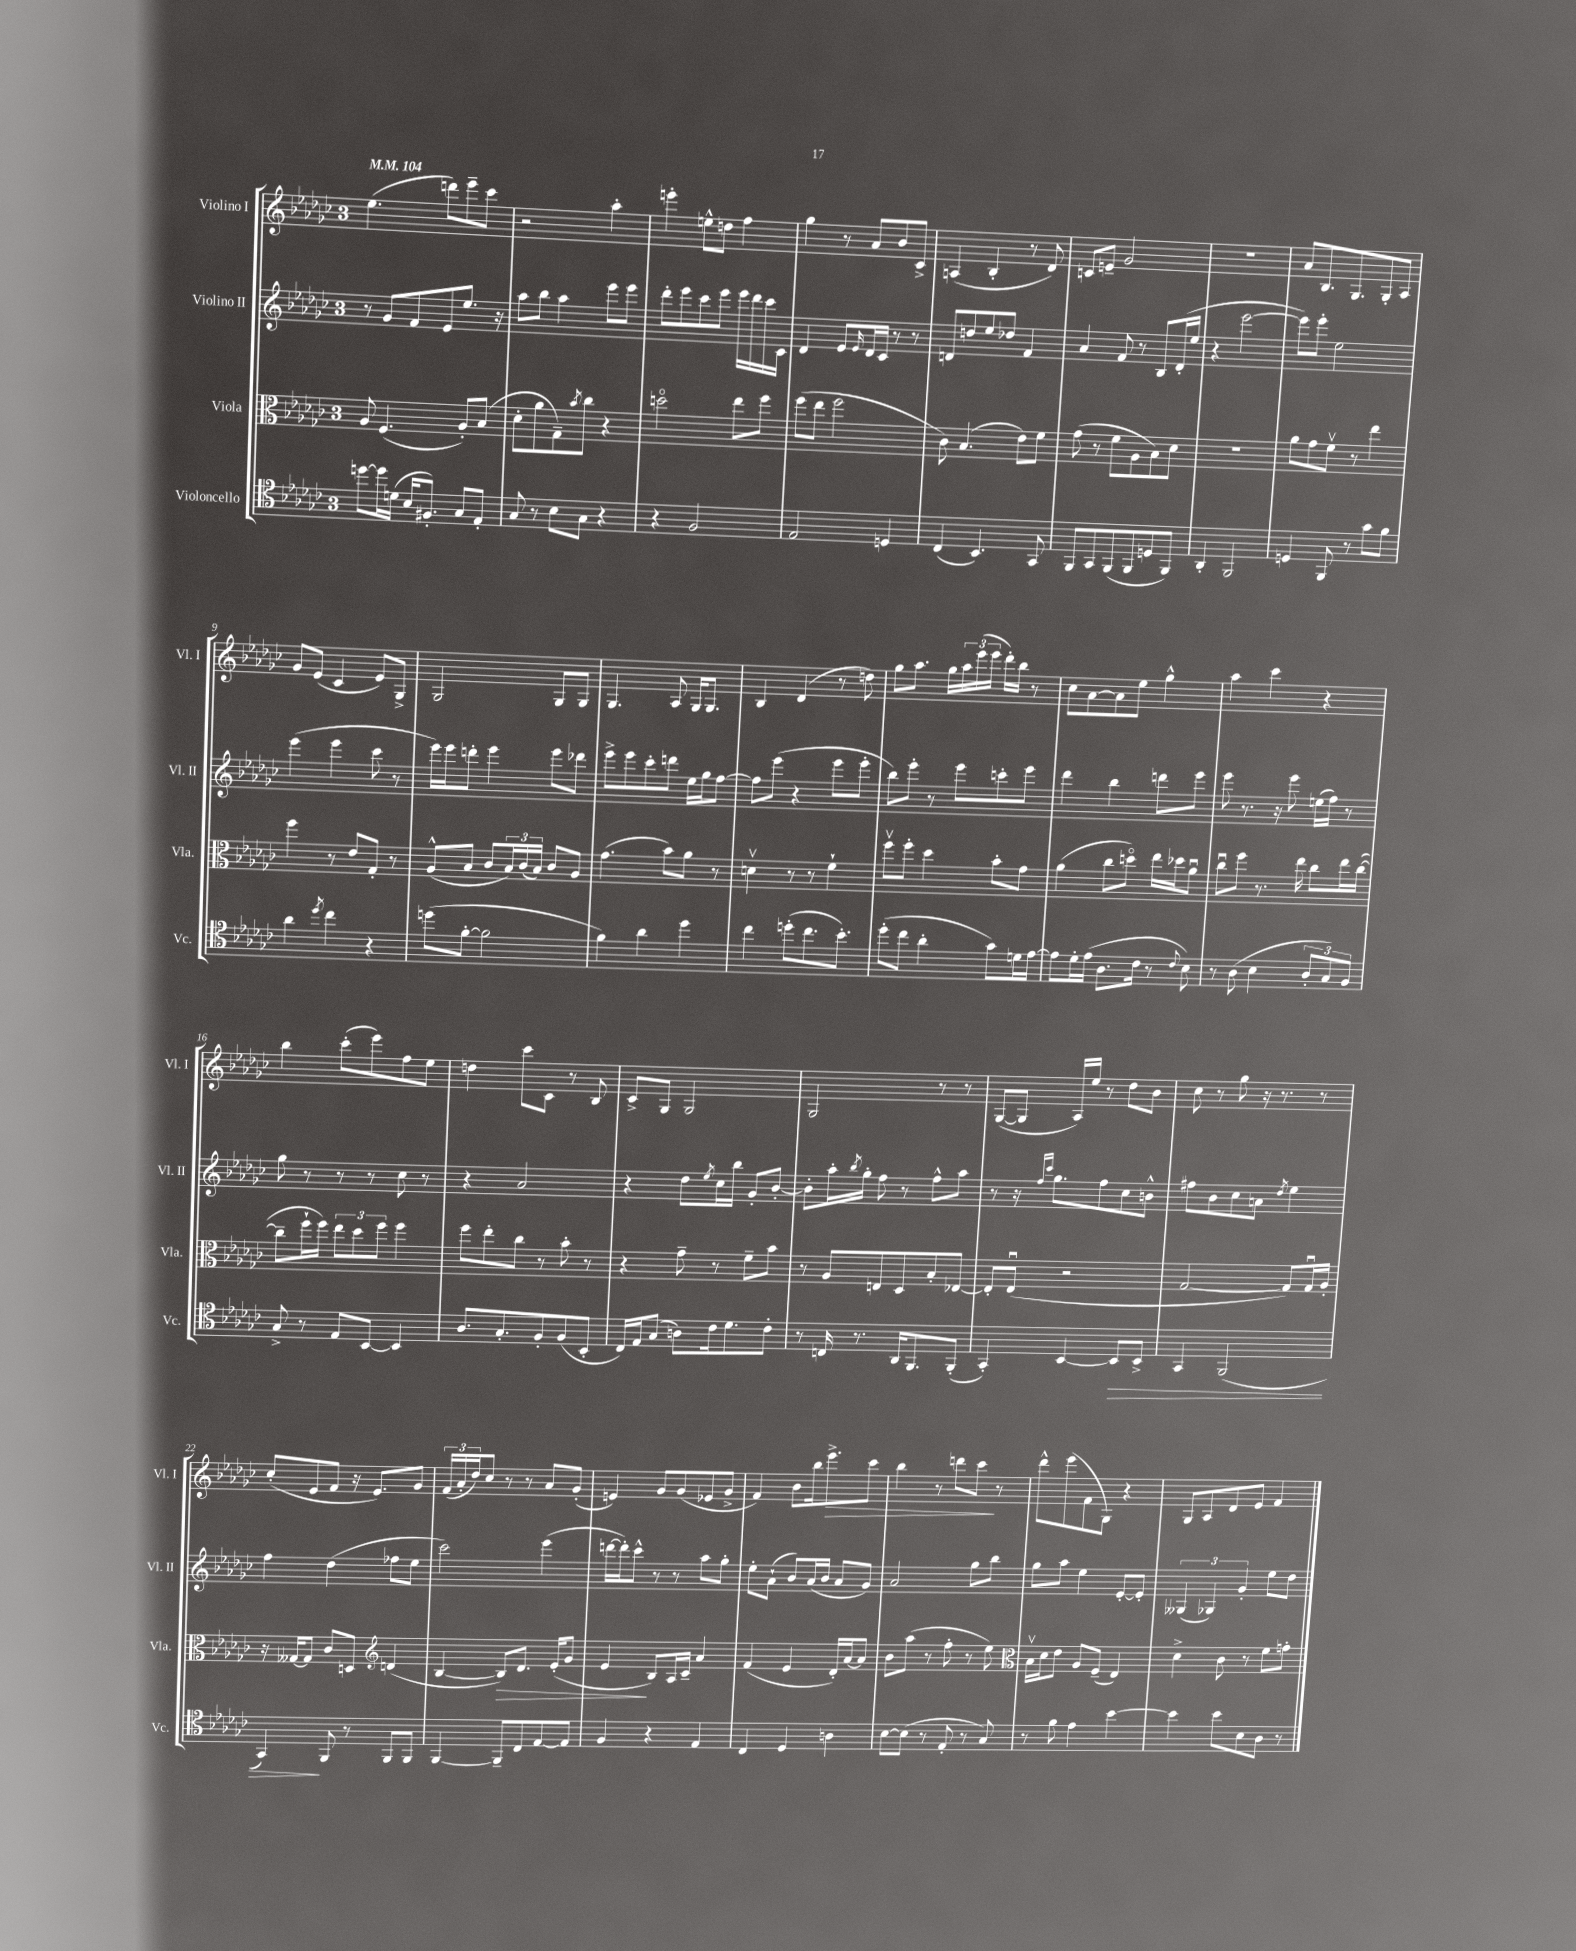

**kern	**dynam	**kern	**dynam	**kern	**kern	**dynam
*part4	*part4	*part3	*part3	*part2	*part1	*part1
*staff4	*staff4	*staff3	*staff3	*staff2	*staff1	*staff1
*I"Violoncello	*	*I"Viola	*	*I"Violino II	*I"Violino I	*
*I'Vc.	*	*I'Vla.	*	*I'Vl. II	*I'Vl. I	*
*clefC4	*	*clefC3	*	*clefG2	*clefG2	*
*k[b-e-a-d-g-c-]	*	*k[b-e-a-d-g-c-]	*	*k[b-e-a-d-g-c-]	*k[b-e-a-d-g-c-]	*
*M3/4	*	*M3/4	*	*M3/4	*M3/4	*
*MM104	*	*MM104	*	*MM104	*MM104	*
=1	=1	=1	=1	=1	=1	=1
[8ddn\L	.	8A-/	.	8r	(4.ee-\	.
16dd\L]	.	(4.F/	.	8g-/L	.	.
(16dn\JJ	.	.	.	.	.	.
16B-/KL	.	.	.	8f/	.	.
8.F#X'/J)	.	.	.	.	.	.
.	.	.	.	8e-/	8dddn\L)	.
8G-/L	.	8A-'/L)	.	8.ee-/J	8eee-~\	.
8E-'/J	.	(8B-/J	.	.	8ccc-\J	.
.	.	.	.	16r	.	.
=2	=2	=2	=2	=2	=2	=2
8G-/	.	8d-'\L	.	8aa-\L	2r	.
8r	.	8a-\	.	8bb-\J	.	.
8B-\L	.	8G-~\)	.	4aa-\	.	.
.	.	8qb-/	.	.	.	.
8G-\J	.	8cc-\J	.	.	.	.
4r	.	4r	.	8eee-\L	4aa-'\	.
.	.	.	.	8eee-\J	.	.
=3	=3	=3	=3	=3	=3	=3
4r	.	2ddn\	.	8ddd-'\L	4eeen'\	.
.	.	.	.	8eee-\	.	.
2F/	.	.	.	8ccc-\	8een^^\L	.
.	.	.	.	8eee-\J	8ddn\J	.
.	.	8ee-\L	.	16eee-\LL	4ff\	.
.	.	.	.	16ddd-\	.	.
.	.	8ff\J	.	16ccc-\	.	.
.	.	.	.	16c-\JJ	.	.
=4	=4	=4	=4	=4	=4	=4
2E-/	.	(8ff\L	.	4d-/	4gg-\	.
.	.	8ee-\J	.	.	.	.
.	.	2ff\	.	8e-/L	8r	.
.	.	.	.	16qqe-/	.	.
.	.	.	.	16d-/L	8a-/L	.
.	.	.	.	16c-/JJ	.	.
4Dn/	.	.	.	8r	8b-/	.
.	.	.	.	8r	8c-^/J	.
=5	=5	=5	=5	=5	=5	=5
(4C-/	.	8c-\)	.	8dn/L	(4An/	.
.	.	(4.B-/	.	8ddn/	.	.
4.BB-/)	.	.	.	8ee-/	4B-'/	.
.	.	.	.	8dd-X/J	.	.
.	.	8e-\L)	.	4f/	8r	.
8GG-/	.	8f\J	.	.	8d-/)	.
=6	=6	=6	=6	=6	=6	=6
8FF/L	.	(8g-\	.	4a-/	8cn/L	.
8GG-/	.	8r	.	.	8en~/J	.
(8FF/	.	8f\L	.	8f/	2g-/	.
8FF/	.	8A-\	.	8r	.	.
8Dn/	.	8B-\)	.	8B-/L	.	.
8FF/J)	.	8d-\J	.	(16d-'/L	.	.
.	.	.	.	16ee-/JJ	.	.
=7	=7	=7	=7	=7	=7	=7
4AA-'/	.	2.r	.	4r	2.r	.
2FF/	.	.	.	[2eee-\	.	.
=8	=8	=8	=8	=8	=8	=8
4Dn/	.	8a-\L	.	8eee-\L])	8a-/L	.
.	.	8g-\	.	8eee-'\J	8.B-/	.
8FF/	.	8fv\J	.	2ee-\	.	.
.	.	.	.	.	8.G-/	.
8r	.	8r	.	.	.	.
8g-\L	.	4ee-\	.	.	8G-'/	.
8f\J	.	.	.	.	8A-/J	.
!!LO:LB:g=z
=9	=9	=9	=9	=9	=9	=9
4a-\	.	4ff\	.	(4eee-\	8g-/L	.
.	.	.	.	.	(8e-/J	.
8qdd-/	.	.	.	.	.	.
4cc-\	.	8r	.	4eee-\	4c-/	.
.	.	8e-/L	.	.	.	.
4r	.	8G-'/J	.	8ccc-\	8e-/L)	.
.	.	8r	.	8r	8G-^/J	.
=10	=10	=10	=10	=10	=10	=10
(8ddn\L	.	(8A-^^/L	.	16eee-\LL)	2G-/	.
.	.	.	.	16eee-\J	.	.
[8f'\J	.	8B-/J	.	8dddn'\J	.	.
2f\]	.	8c-/L	.	4eee-\	.	.
.	.	24B-/L)	.	.	.	.
.	.	(24c-/	.	.	.	.
.	.	24B-/JJ)	.	.	.	.
.	.	8c-/L	.	8eee-\L	8G-/L	.
.	.	8A-/J	.	8ddd-X\J	8G-/J	.
=11	=11	=11	=11	=11	=11	=11
4f\)	.	(4.g-\	.	8eee-^\L	4.G-/	.
.	.	.	.	8eee-\	.	.
4a-\	.	.	.	8ccc-'\	.	.
.	.	8b-\L)	.	8dddn\J	8A-/	.
4dd-\	.	8a-\J	.	16ee-\LL	16G-/KL	.
.	.	.	.	16gg-\J	8.G-/J	.
.	.	8r	.	[8ff\J	.	.
=12	=12	=12	=12	=12	=12	=12
4cc-\	.	4dnv\	.	8ff\L]	4B-/	.
.	.	.	.	(8eee-\J	.	.
(8ddn'\L	.	8r	.	4r	(4d-/	.
8.cc-\	.	8r	.	.	.	.
.	.	4f`\	.	8eee-\L	8r	.
8.b-'\J)	.	.	.	.	.	.
.	.	.	.	8eee-'\J	8ddn\)	.
=13	=13	=13	=13	=13	=13	=13
(8dd-'\L	.	8ffv\L	.	8bb-\L)	8gg-\L	.
8cc-\J	.	8ff'\J	.	8eee-'\J	8.aa-\J	.
4a-'\	.	4dd-\	.	8r	.	.
.	.	.	.	.	16gg-\LL	.
.	.	.	.	8eee-\L	24aa-\	.
.	.	.	.	.	(24eee-\	.
.	.	.	.	.	24eee-\JJ	.
8g-\L)	.	8b-'\L	.	8cccn'\	16ddd-'\LL)	.
.	.	.	.	.	16bb-\JJ	.
16dn\L	.	8g-\J	.	8eee-\J	8r	.
[16e-\JJ	.	.	.	.	.	.
=14	=14	=14	=14	=14	=14	=14
8e-\L]	.	(4a-\	.	4ddd-\	8cc-\L	.
16d-'\L	.	.	.	.	[8a-\	.
(16e-\JJ	.	.	.	.	.	.
8.A-\L	.	8cc-\L	.	4bb-\	8a-\]	.
.	.	8ddn\J)	.	.	8ee-\J	.
16c-\Jk	.	.	.	.	.	.
8r	.	16ee-\LL	.	8dddn\L	4gg-^^\	.
.	.	16dd-X\J	.	.	.	.
8qqc-/	.	.	.	.	.	.
8B-\)	.	8a-u\J	.	8eee-\J	.	.
=15	=15	=15	=15	=15	=15	=15
8r	.	8cc-u\L	.	8eee-\	4aa-\	.
(8A-\	.	8ff\J	.	8.r	.	.
4B-\	.	8.r	.	.	4ccc-\	.
.	.	.	.	16r	.	.
.	.	.	.	8eee-\	.	.
.	.	16ee-\	.	.	.	.
12A-'/L	.	8cc-\L	.	(16een\LL	4r	.
.	.	.	.	16ff\JJ)	.	.
12G-/)	.	.	.	.	.	.
.	.	16ee-\L	.	8r	.	.
12F/J	.	.	.	.	.	.
.	.	([16cc-\JJ	.	.	.	.
!!LO:LB:g=z
=16	=16	=16	=16	=16	=16	=16
8G-^/	.	8cc-~\L]	.	8gg-\	4bb-\	.
8r	.	16ff`\L	.	8r	.	.
.	.	16ff\JJ)	.	.	.	.
8E-/L	.	12ee-\L	.	8r	(8ccc-'\L	.
.	.	12dd-\	.	.	.	.
[8BB-/J	.	.	.	8r	8eee-\)	.
.	.	12ff\J	.	.	.	.
4BB-/]	.	4ff\	.	8cc-\	8ff\	.
.	.	.	.	8r	8ee-\J	.
=17	=17	=17	=17	=17	=17	=17
8.A-/L	.	8ff\L	.	4r	4ddn\	.
.	.	8ee-'\	.	.	.	.
8.G-'/	.	.	.	.	.	.
.	.	8cc-\J	.	2a-/	8ccc-\L	.
8F'/	.	8r	.	.	8c-\J	.
(8F/	.	8b-'\	.	.	8r	.
8BB-'/J	.	8r	.	.	8B-/	.
=18	=18	=18	=18	=18	=18	=18
16C-/LL)	.	4r	.	4r	8c-^/L	.
16E-/J	.	.	.	.	.	.
(8G-/J	.	.	.	.	8G-/J	.
8An\L)	.	8g-~\	.	8dd-\L	2G-/	.
.	.	.	.	8qee-/	.	.
16c-\k	.	8r	.	16cc-\L	.	.
8.d-\	.	.	.	16bb-\JJ	.	.
.	.	8f~\L	.	8g-'/L	.	.
8c-'\J	.	8b-\J	.	[8b-'/J	.	.
=19	=19	=19	=19	=19	=19	=19
8r	.	8r	.	8b-'\L]	2G-/	.
16Cn/	.	8A-/L	.	16aa-'\L	.	.
.	.	.	.	8qbb-/	.	.
8.r	.	.	.	16gg-'\JJ	.	.
.	.	8En/	.	8ff\	.	.
16AA-/KL	.	8D-/	.	8r	.	.
8.FF/	.	.	.	.	.	.
.	.	8B-'/	.	8ff^^\L	8r	.
(8FF'/J	.	[8E-X/J	.	8aa-\J	8r	.
=20	=20	=20	=20	=20	=20	=20
4GG-'/)	.	8E-'/L]	.	8r	([8G-/L	.
.	.	(8E-u/J	.	16r	8G-/J]	.
.	.	.	.	16qqff/LL	.	.
.	.	.	.	16qqccc-/JJ	.	.
.	.	.	.	8.gg-\L	.	.
[4BB-/	.	2r	.	.	16A-/LL)	.
.	.	.	.	.	16ee-/JJ	.
.	.	.	.	8ff\	8r	.
!	!LO:HP:b	!	!	!	!	!
8BB-/L]	>	.	.	8cc-\	8dd-\L	.
8BB-^/J	.	.	.	8bn^^\J	8b-\J	.
=21	=21	=21	=21	=21	=21	=21
4GG-/	.	[2G-/	.	8ff#X\L	8cc-\	.
.	.	.	.	8b-\	8r	.
(2FF/	.	.	.	8cc-\	8gg-\	.
.	.	.	.	8an\J	16r	.
.	.	.	.	.	8.r	.
.	.	.	.	8qdd-/	.	.
.	.	8G-/L])	.	4ee-\	.	.
.	.	16G-u/L	.	.	8r	.
.	.	16A-'/JJ	.	.	.	.
!!LO:LB:g=z
=22	=22	=22	=22	=22	=22	=22
4GG-/)	.	16r	.	4ff\	(8cc-'/L	.
.	.	[16G--X/KL	.	.	.	.
.	.	8G--/J]	.	.	8e-/	.
8FF/	]	8c-/L	.	(4dd-\	8f/J	.
8r	.	8Dn/J	.	.	16r	.
.	.	.	.	.	8.e-/L)	.
*	*	*clefG2	*	*	*	*
8FF/L	.	(4dn/	.	8ff-X\L	.	.
8FF/J	.	.	.	8ee-\J	8g-/J	.
=23	=23	=23	=23	=23	=23	=23
[4FF/	.	[4B-/	.	2ccc-\)	(24f/LL	.
.	.	.	.	.	24a-'/	.
.	.	.	.	.	24dd-/J)	.
.	.	.	.	.	8cc-/J	.
!	!	!	!LO:HP:b	!	!	!
8FF~/L]	.	8B-/L])	>	.	8r	.
8C-/	.	8.d-/J	.	.	8r	.
[8E-/	.	.	.	(4eee-\	8a-/L	.
.	.	(16e-'/KL	.	.	.	.
8E-/J]	.	8g-/J	.	.	(8g-'/J	.
=24	=24	=24	=24	=24	=24	=24
4F/	.	4e-/	.	[16dddn\LL	4en/)	.
.	.	.	.	16ddd'\J])	.	.
.	.	.	.	8ccc-^^\J	.	.
4r	.	8B-/L)	]	8r	8g-/L	.
.	.	16A-/L	.	8r	(8g-/	.
.	.	16c-~/JJ	.	.	.	.
4E-/	.	4a-/	.	8aa-\L	8e-X/	.
.	.	.	.	8gg-'\J	8g-^/J	.
=25	=25	=25	=25	=25	=25	=25
4C-/	.	(4f/	.	8ee-'\L	4f/)	.
.	.	.	.	(8a-`\J	.	.
4D-/	.	4e-/	.	8b-/L)	8b-\L	.
.	.	.	.	(16a-/L	16bb-\k	.
!	!	!	!	!	!	!LO:HP:b
.	.	.	.	16b-/JJ	8.eee-^\	>
4An\	.	16d-'/LL)	.	8a-/L	.	.
.	.	[16a-/J	.	.	.	.
.	.	8a-/J]	.	8g-/J)	8ccc-\J	.
=26	=26	=26	=26	=26	=26	=26
[8B-\L	.	8b-\L	.	2a-/	4bb-\	.
(8B-\J]	.	(8aa-\J	.	.	.	.
8r	.	8r	.	.	8r	.
8E-'/	.	8ff'\	.	.	8dddn\L	.
8r	.	8r	.	8gg-\L	8ccc-\J	.
8G-/)	.	8ee-\)	.	8bb-\J	8r	]
=27	=27	=27	=27	=27	=27	=27
*	*	*clefC3	*	*	*	*
8r	.	16B-v\LL	.	8gg-\L	8ddd-^^\L	.
.	.	16d-\J	.	.	.	.
8f\	.	8e-\J	.	8aa-\J	(8eee-\	.
4e-\	.	8A-/L	.	4ee-\	8f\	.
.	.	(8F~/J	.	.	8G-\J)	.
[4b-\	.	4E-/)	.	[8e-'/L	4r	.
.	.	.	.	8e-'/J]	.	.
=28	=28	=28	=28	=28	=28	=28
4b-\]	.	4d-^\	.	(6G--X/	8G-/L	.
.	.	.	.	.	8A-/	.
.	.	.	.	6G-X/)	.	.
8b-\L	.	8c-\	.	.	8d-/	.
.	.	.	.	6g-'/	.	.
8B-\	.	8r	.	.	8e-/J	.
8A-\J	.	8f\L	.	8ee-\L	4f/	.
8r	.	8gn'\J	.	8dd-\J	.	.
==	==	==	==	==	==	==
*-	*-	*-	*-	*-	*-	*-
